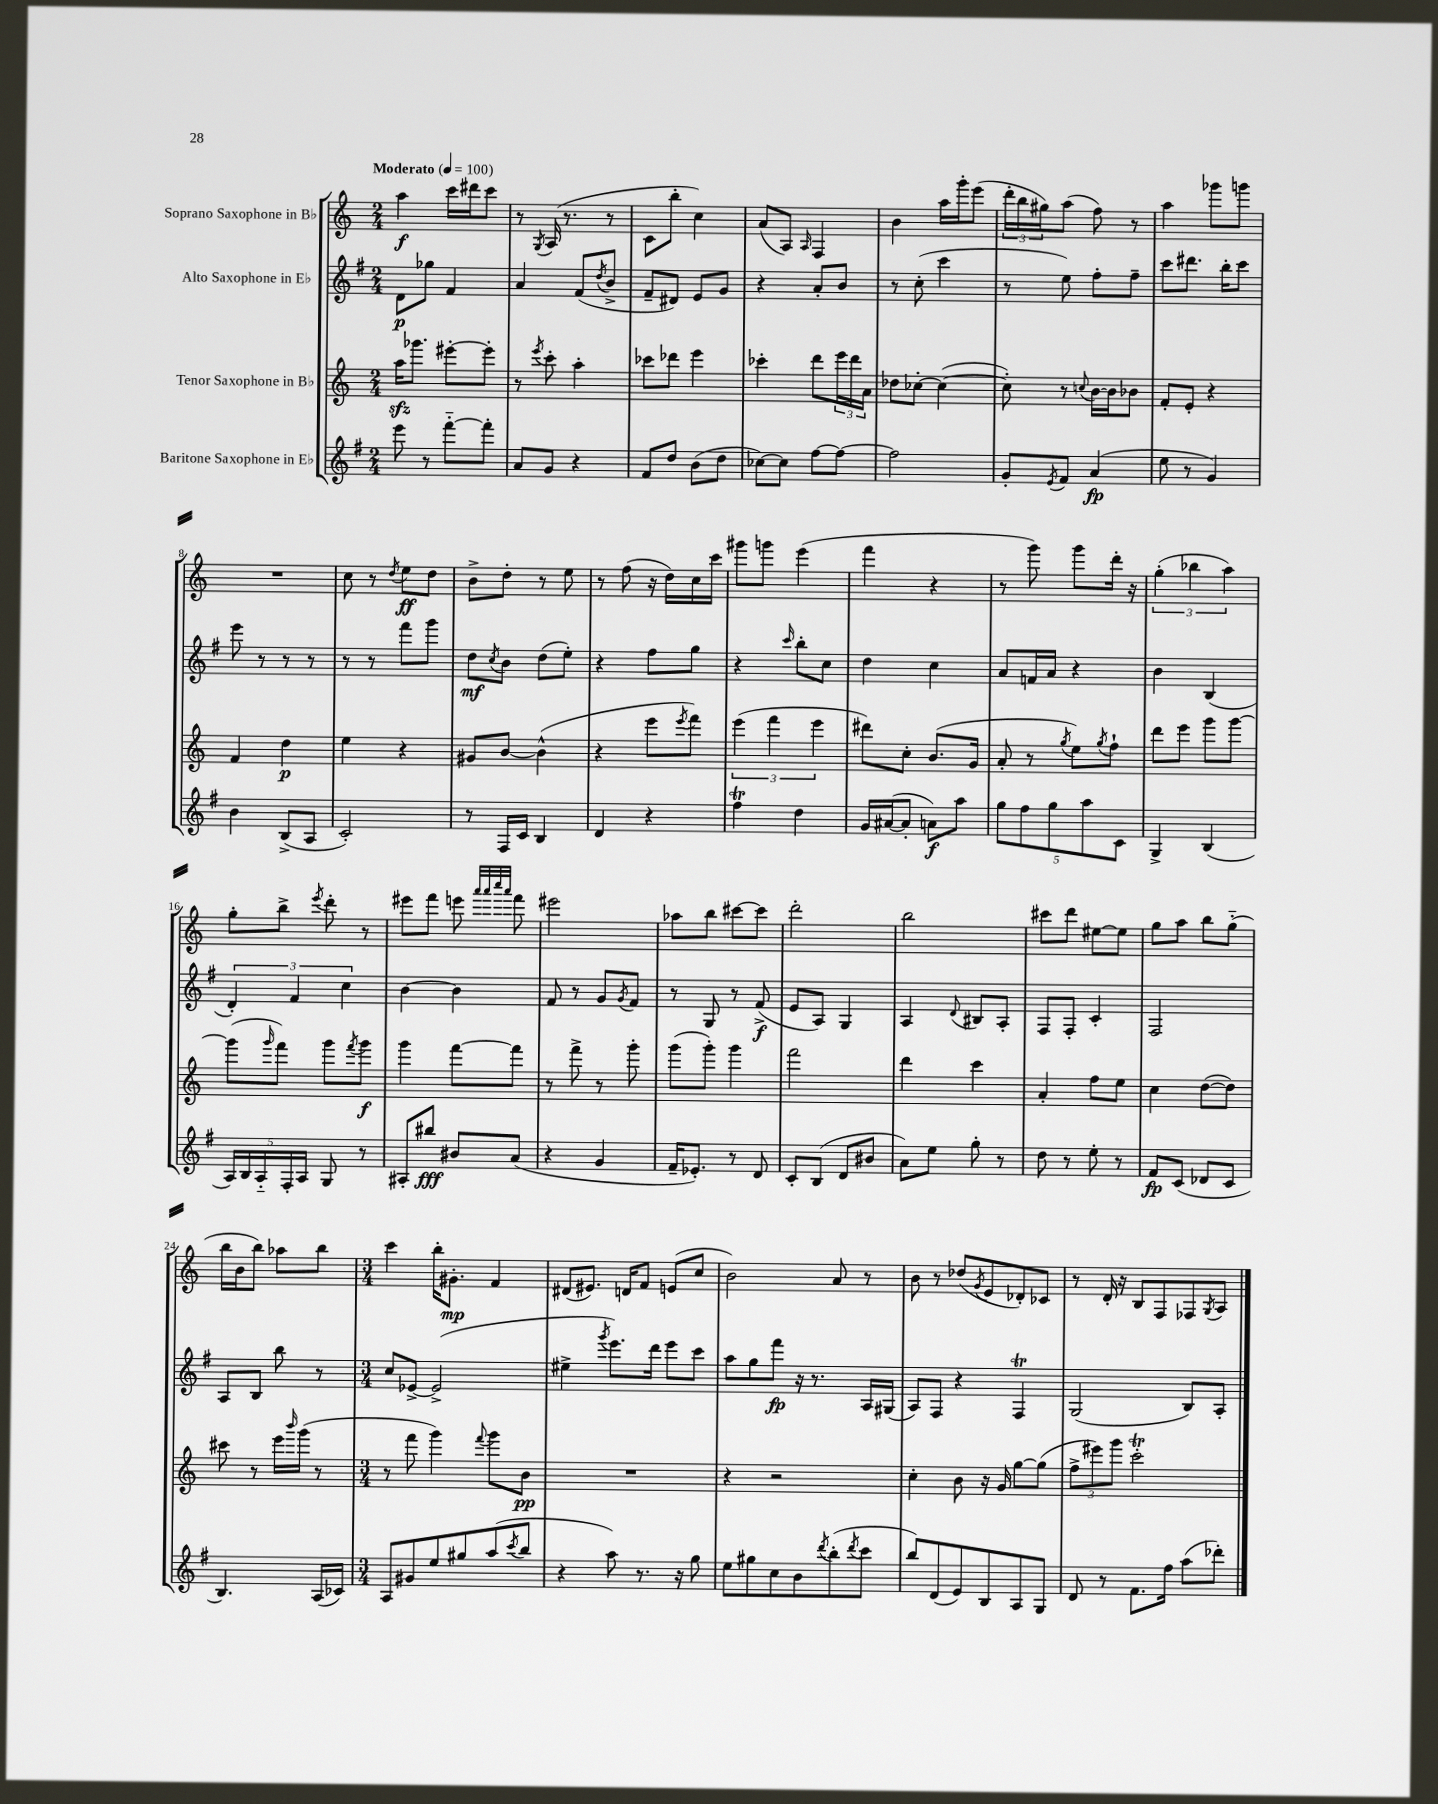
<<
\new StaffGroup <<
\new Staff = "s0" \with { instrumentName = "Soprano Saxophone in Bb" } {
    \clef treble \key c \major \numericTimeSignature \time 2/4 \tempo "Moderato" 4 = 100
    a''4\f c'''16 dis'''16 c'''8 |
    r8 \acciaccatura { g8 } a16( r8. r8 |
    c'8 b''8-. c''4) |
    a'8( a8) \grace { a16 } f4 |
    b'4 a''16 g'''16-. e'''8( |
    \tuplet 3/2 { d'''16-. b''16 gis''16) } a''8( f''8) r8 |
    a''4 ges'''8 g'''8 |
    R2 |
    c''8 r8 \acciaccatura { d''8 } e''8\ff d''8 |
    b'8-> d''8-. r8 e''8 |
    r8 f''8( r16 d''16) c''16 c'''16 |
    gis'''8 g'''8 e'''4( |
    f'''4 r4 |
    r8 g'''8) g'''8 d'''16-. r16 |
    \tuplet 3/2 { g''4-.( bes''4 a''4) } |
    g''8-. b''8-> \acciaccatura { e'''8 } d'''8-. r8 |
    eis'''8 f'''8 e'''8 \grace { a'''32 a'''32 c''''32 a'''32 } f'''8 |
    eis'''2 |
    aes''8 b''8 cis'''8~ cis'''8 |
    d'''2-. |
    b''2 |
    cis'''8 d'''8 eis''8~ eis''8 |
    g''8 a''8 b''8 g''8-_( |
    b''16 b'16 b''8) aes''8 b''8 |
    \numericTimeSignature \time 3/4 c'''4 b''16-. gis'8.-.\mp f'4 |
    dis'8( eis'8.) d'16 f'8 e'8( c''8 |
    b'2) a'8 r8 |
    b'8 r8 des''8( \acciaccatura { g'8 } e'8 des'8-.) ces'8 |
    r8 d'16-. r16 b8 f8 fes8 \acciaccatura { g8 } a8 \bar "|." |
}
\new Staff = "s1" \with { instrumentName = "Alto Saxophone in Eb" } {
    \clef treble \key g \major \numericTimeSignature \time 2/4
    d'8\p ges''8 fis'4 |
    a'4 fis'8( \acciaccatura { d''8 } b'8-> |
    fis'8-- dis'8) e'8 g'8 |
    r4 a'8-. b'8 |
    r8 c''8-.( c'''4 |
    r8 e''8) fis''8-. fis''8-- |
    c'''8 dis'''8. b''16-. c'''8 |
    e'''8 r8 r8 r8 |
    r8 r8 fis'''8 g'''8 |
    d''8\mf \acciaccatura { c''8 } b'8 d''8( e''8-.) |
    r4 fis''8 g''8 |
    r4 \grace { c'''16 } b''8-. c''8 |
    d''4 c''4 |
    a'8 f'16 a'16 r4 |
    b'4 b4( |
    \tuplet 3/2 { d'4-.) fis'4 c''4 } |
    b'4~ b'4 |
    fis'8 r8 g'8 \acciaccatura { g'8 } fis'8 |
    r8 g8 r8 fis'8->\f( |
    e'8 a8) g4 |
    a4 \appoggiatura { d'8 } bis8 a8-. |
    fis8 fis8-. c'4-. |
    fis2 |
    a8 b8 b''8 r8 |
    \numericTimeSignature \time 3/4 c''8 ees'8~-> ees'2->( |
    eis''4-> \acciaccatura { g'''8 } e'''8.) d'''16 e'''8 c'''8 |
    a''8 g''8 fis'''8\fp r16 r8. a16 gis16( |
    a8) fis8 r4 fis4\trill |
    g2( b8) a8-. \bar "|." |
}
\new Staff = "s2" \with { instrumentName = "Tenor Saxophone in Bb" } {
    \clef treble \key c \major \numericTimeSignature \time 2/4
    a''16\sfz ges'''8. eis'''8~-. eis'''8-. |
    r8 \acciaccatura { e'''8 } c'''8-. a''4-. |
    ces'''8 des'''8 e'''4 |
    ces'''4-. d'''8 \tuplet 3/2 { e'''16 d'''16 a'16 } |
    des''8 ces''8~-. ces''4~( |
    ces''8-.) r8 \appoggiatura { c''8 } b'16~ b'16 bes'8 |
    f'8-. e'8-. r4 |
    f'4 d''4\p |
    e''4 r4 |
    gis'8 b'8~ b'4-^( |
    r4 e'''8 \acciaccatura { e'''8 } f'''8) |
    \tuplet 3/2 { e'''4( f'''4 e'''4 } |
    dis'''8) c''8-. b'8.( g'16 |
    a'8-. r8 \acciaccatura { g''8 } e''8) \acciaccatura { g''8 } f''8-! |
    d'''8 e'''8 g'''8 g'''8~ |
    g'''8( \grace { g'''16 } f'''8) g'''8 \acciaccatura { f'''8 } g'''8\f |
    g'''4 f'''8~ f'''8 |
    r8 f'''8-> r8 g'''8-. |
    g'''8( g'''8-.) g'''4 |
    f'''2 |
    d'''4 c'''4 |
    a'4-. f''8 e''8 |
    c''4 d''8~( d''8) |
    cis'''8 r8 e'''16 \grace { b'''16 } g'''16( r8 |
    \numericTimeSignature \time 3/4 r8 f'''8 g'''4) \appoggiatura { f'''8 } g'''8 b'8\pp |
    R2. |
    r4 r2 |
    c''4-. b'8 r16 g'16 g''8~ g''8( |
    \tuplet 3/2 { f''8-> eis'''8) g'''8 } c'''2-.\trill \bar "|." |
}
\new Staff = "s3" \with { instrumentName = "Baritone Saxophone in Eb" } {
    \clef treble \key g \major \numericTimeSignature \time 2/4
    e'''8 r8 fis'''8~-_ fis'''8-. |
    a'8 g'8 r4 |
    fis'8 d''8 b'8( d''8 |
    ces''8~) ces''8 fis''8~ fis''8~ |
    fis''2 |
    g'8-. \acciaccatura { e'8 } fis'8 a'4\fp( |
    e''8 r8 g'4) |
    b'4 b8->( a8 |
    c'2-.) |
    r8 fis16 c'16 b4 |
    d'4 r4 |
    fis''4\trill d''4 |
    g'16 ais'16~( ais'8-. a'8\f) a''8 |
    \tuplet 5/4 { g''8 fis''8 g''8 a''8 c'8 } |
    g4-> b4( |
    \tuplet 5/4 { a16) b16 a16-_ fis16-. a16 } g8 r8 |
    ais8-. bis''8\fff bis'8 a'8( |
    r4 g'4 |
    fis'16-- ees'8.-.) r8 d'8 |
    c'8-. b8( d'8 bis'8 |
    a'8) e''8 g''8-. r8 |
    d''8 r8 e''8-. r8 |
    fis'8\fp c'8( des'8 c'8 |
    b4.) a16( ces'16) |
    \numericTimeSignature \time 3/4 a8 gis'8 e''8 gis''8 a''8( \acciaccatura { c'''8 } b''8 |
    r4 a''8) r8. r16 g''8 |
    e''8 gis''8 c''8 b'8 \acciaccatura { d'''8 } b''8-.( \acciaccatura { d'''8 } c'''8 |
    b''8) d'8( e'8) b8 a8 g8 |
    d'8 r8 fis'8. fis''16 a''8( des'''8-.) \bar "|." |
}
>>
>>
